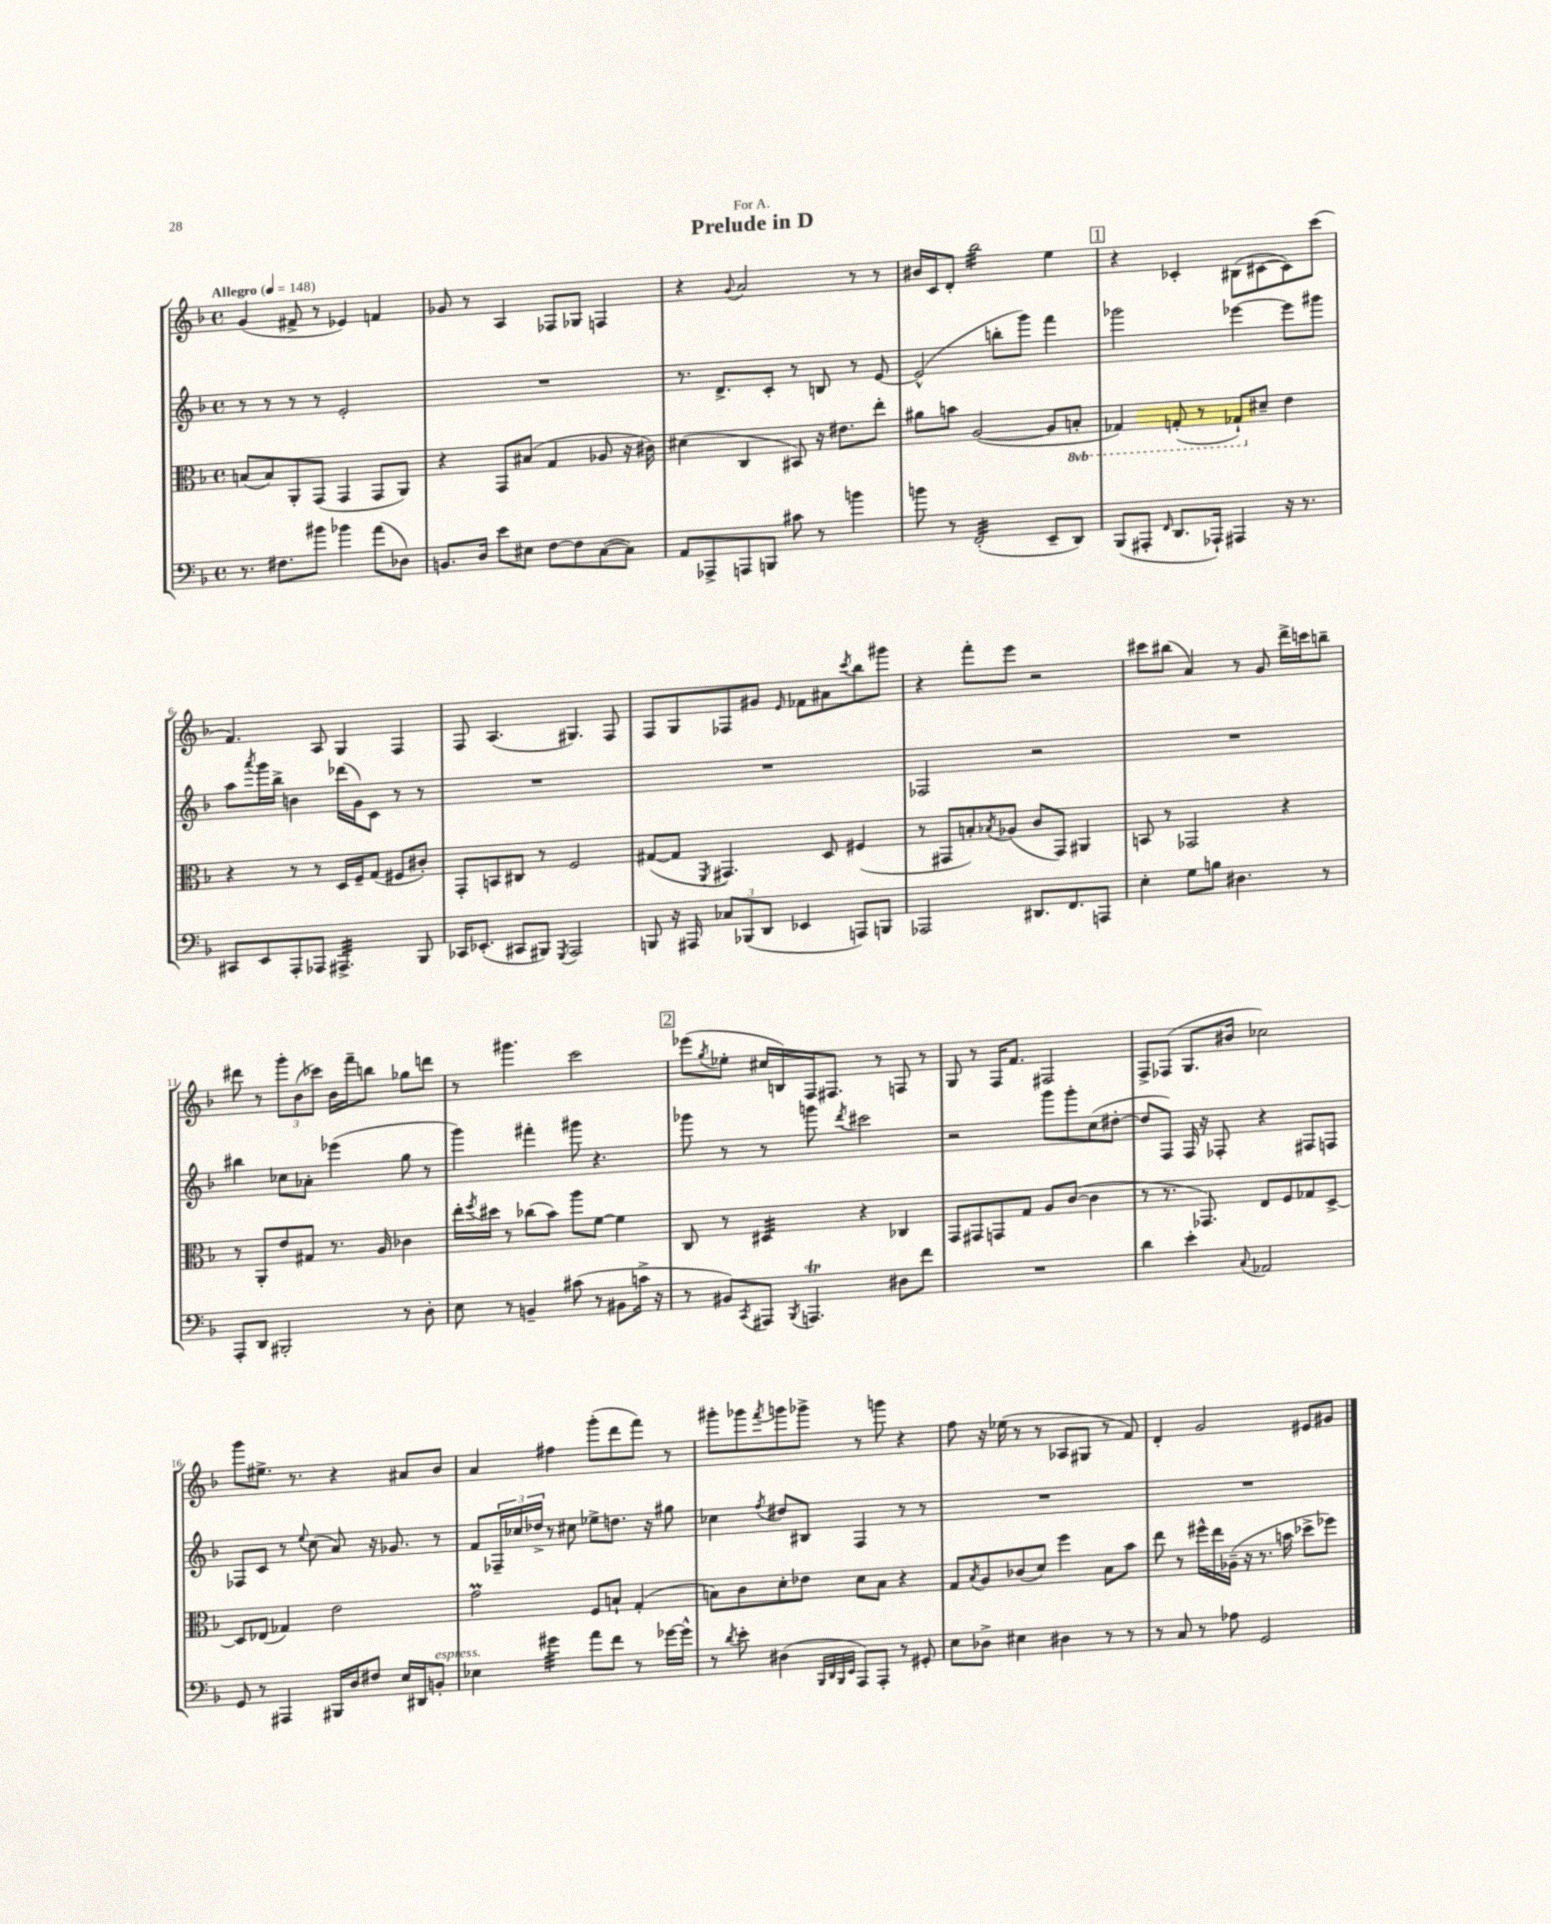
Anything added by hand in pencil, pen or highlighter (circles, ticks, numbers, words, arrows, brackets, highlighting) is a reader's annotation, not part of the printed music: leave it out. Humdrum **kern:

**kern	**kern	**kern	**kern
*staff4	*staff3	*staff2	*staff1
*clefF4	*clefC3	*clefG2	*clefG2
*k[b-]	*k[b-]	*k[b-]	*k[b-]
*M4/4	*M4/4	*M4/4	*M4/4
*met(c)	*met(c)	*met(c)	*met(c)
*MM148	*MM148	*MM148	*MM148
8.r	(8B/L	8r	(4g/
.	8B/)	8r	.
8.F#\L	.	.	.
.	8AA'/	8r	8f#^/
8b#\J	(8GG/J	8r	8r
4b-\	4GG/	2e'/	4e-/)
(8a\L	8GG/L	.	4f/
8D-\J)	8AA/J)	.	.
=	=	=	=
8.BB/L	4r	1r	8g-/
.	.	.	8r
16D/Jk	.	.	.
8e\L	8GG/L	.	4A/
8E#\J	(8B#/J	.	.
[8F\L	4G/	.	8F-/L
8F\]	.	.	8G-/J
([8C\	8A-/	.	4F/
8C\]J)	16r	.	.
.	16c#\)	.	.
=	=	=	=
8AA/L	(4d#\	8.r	4r
8AAA-^/	.	.	.
.	.	8.d^/L	.
.	.	.	8qqg/
8AAA/	4C/	.	2a/
8BBB/J	.	8c'/J	.
8c#\	8BB#/)	8r	.
8r	16r	8B/	.
.	8.e#\L	.	.
4b\	.	8r	8r
.	8ee'\J	[8e/	8r
=	=	=	=
8b\	8a#\L	(2e^^/]	16b#/LL
.	.	.	16c/J
8r	8b\J	.	8d'/J
(2FF'/	([2A/	.	2bb-\
.	.	8bb'\L	.
.	.	8ggg\J)	.
8EE~/L	8A/]L	4fff\	4ee\
8DD/J)	8BB'/J	.	.
=	=	=	=
(8BBB-/L	4GG-/)	2ggg-\	4r
8AAA#'/J	.	.	.
16qqFF/	.	.	.
8.DD/L	(8GG'/	.	4c-'/
.	8r	.	.
16AAA-`/Jk)	.	.	.
4AAA#/	8GG-`/L)	[4eee-\	(8B#\L
.	8d#~/J	.	[8c#\
16r	4e\	8eee-\]L	8c#\])
8.r	.	.	.
.	.	8ggg#\J	(8ccc\J
=	=	=	=
8CC#/L	4r	8aa\L	4.f/)
.	.	8qaaa/	.
8EE/	.	16ggg\L	.
.	.	16bb-^\JJ	.
8AAA'/	8r	4b\	.
8AAA-/J	8r	.	8A/
4.AAA#^/	16D/LL	(16ddd-\LL	4G/
.	16F~/J	16g\J)	.
.	(8G/J	8c\J	.
.	8F#/L	8r	4F/
8BBB-/	8c#'/J)	8r	.
=	=	=	=
16CC-/LK	8GG'/L	1r	8F/
(8.EE-'/J	.	.	.
.	8BB/	.	(4.A/
8CC#/L	8C#/J	.	.
8BBB#/J)	8r	.	.
8qGGG/	.	.	.
2AAA/	2F/	.	4.G#/)
.	.	.	8F/
=	=	=	=
8BBB/	([8G#/L	1r	8F/L
16r	8G#/]J	.	8G/
16AAA#/	.	.	.
.	8qFF/	.	.
12C-/L	4.GG#/)	.	8F-/
(12BBB-/	.	.	.
.	.	.	8g#/J
12DD/J	.	.	.
.	.	.	16qqe/
4EE-/	.	.	8f-\L
.	8D/	.	8a#\
.	.	.	8qccc/
8AAA/L)	(4F#/	.	8bb-\
8BBB/J	.	.	8ggg#\J
=	=	=	=
2AAA-/	8r	2F-/	4r
.	8GG#/L	.	.
.	8B'/)	.	8fff'\L
.	8qB-/	.	.
.	(8A-/J	.	8eee\J
8.DD#/L	8c/L	2r	2r
.	8GG#/J)	.	.
8.FF/	.	.	.
.	4AA#/	.	.
8AAA/J	.	.	.
=	=	=	=
4E'\	8BB/	1r	8ccc#\L
.	8r	.	(8bb#\J
8G\L	2GG-/	.	4a/)
8B\J	.	.	.
4.D#\	.	.	8r
.	.	.	8g/
.	4r	.	16ddd^\LL
.	.	.	16ccc\J
8r	.	.	8bb~\J
=	=	=	=
8AAA'/L	8r	4bb#\	8ddd#\
8DD/J	8AA'/L	.	8r
2BBB#'/	8e/	8cc-\L	12ggg'\L
.	.	.	(12b-\
.	8G#/J	8a-'\J	.
.	.	.	12ccc-\J)
.	8.r	(4eee-\	16b-\LL
.	.	.	16fff~\J
.	.	.	8bb\J
.	16A/	.	.
8r	4c-\	8gg\	8gg-\L
8D'\	.	8r	8ddd\J
=	=	=	=
8E\	16ee'\LL	4ggg\)	8r
.	8qff/	.	.
.	16dd#\JJ	.	.
8r	8r	.	4.ggg#\
4BB~/	(8cc-\L	4fff#'\	.
.	8b-\J)	.	.
(8c#\	8aa\L	8ggg#\	2ccc\
8r	[8f\J	4.r	.
8BB#\L	4f\]	.	.
16c^\Jk	.	.	.
16r	.	.	.
=	=	=	=
8r	8C/	8ggg-\	(8eee-\L
.	.	.	8qgg/
8BB#/L)	8r	8r	8ee-'\J
8qCC/	.	.	.
8AAA#/J	4D#/	8r	16cc#/LL
.	.	.	16B/)
8qBBB-/	.	.	.
4.AAA/	.	8ggg\	16F/J
.	.	.	8.F#/J
.	.	8qddd/	.
.	4r	2ccc#\	.
.	.	.	8r
8D#\L	4C-/	.	8F/
8f\J	.	.	8r
=	=	=	=
1r	8GG/L	2r	8G/
.	8GG#/	.	8r
.	8GG/	.	16F/LK
.	.	.	8.f/J
.	8G/J	.	.
.	8A/L	8ggg\L	2F#/
.	([8c/J	8ggg'\	.
.	4c\]	(8cc\	.
.	.	[8dd#'\J	.
=	=	=	=
4d\	8r	8dd#/]L	8F^/L
.	8.r	8F/J)	(8F-/J
4e'\	.	16F/	8.G/L
.	8.GG-/)	16r	.
.	.	8F-'/	.
.	.	.	16b#/Jk
8qqC/	.	.	.
2AA-/	8E/L	4r	2cc-\)
.	8F/	.	.
.	8G-/	8F#/L	.
.	[8D^/J	8F/J	.
=	=	=	=
8GG/	8D/]L	8F-/L	8ggg\L
8r	(8E-/J	8c/J	8.ee#^\J
4AAA#/	4G-/)	8r	.
.	.	.	8.r
.	.	8qqee/	.
.	.	(8cc\	.
16BBB#/LL	2e\	8a/)	4r
16D/J	.	.	.
8F#/J	.	16r	.
.	.	8.g-/	.
16E/LL	.	.	8a#/L
16DD#/J	.	.	.
8BB'/J	.	8r	8b-/J
=	=	=	=
4E-\	2g\	8f/L	4a/
.	.	24F-~/L	.
.	.	24cc-/	.
.	.	24dd-^/JJ	.
4g#\	.	8r	4ff#\
.	.	8cc#\	.
8a\L	8F/L	8ee-^\L	(8ggg'\L
8f\J	8B`/J	8.dd\J	8ddd\
8r	(4G'/	.	8fff\J)
.	.	16r	.
[16g-\LL	.	8gg#\	8r
16g-^^\]JJ	.	.	.
=	=	=	=
8r	8B\L)	4cc-\	8ggg#'\L
8qd/	.	.	.
8e'\	8c\	.	8ggg-\
.	.	8qff/	8qfff/
(4D#\	8d'\	8dd#/L	8ggg\
.	8e-\J	8B#/J	8ggg-^\J
32qqBBB-/LLL	.	.	.
32qqDD/	.	.	.
32qqBBB-/	.	.	.
32qqEE/JJJ	.	.	.
8AAA/L)	8d\L	4F/	8r
8AAA'/J	8B\J	.	8ggg\
8r	4r	8r	4r
8GG#'/	.	8r	.
=	=	=	=
8E\L	8G/L	1r	8ff\
.	8qB-/	.	.
8D-^\J	8A/	.	16r
.	.	.	(16ee-\
4E#\	(8c-/	.	8r
.	8d/J)	.	8r
4D#\	4ff\	.	8A-/L
.	.	.	8G#/J
8r	8B-\L	.	8r
8r	8b-\J	.	8f/)
=	=	=	=
8r	8ee\	1r	4d'/
8C/	8r	.	.
8r	16ff#^^\LL	.	2g/
.	16ee\	.	.
8A-\	(16A-~\JJ	.	.
.	16r	.	.
2GG/	8.r	.	.
.	16b\	.	.
.	8dd-^\L	.	8e#/L
.	8ff-\J)	.	8g#/J
==	==	==	==
*-	*-	*-	*-
